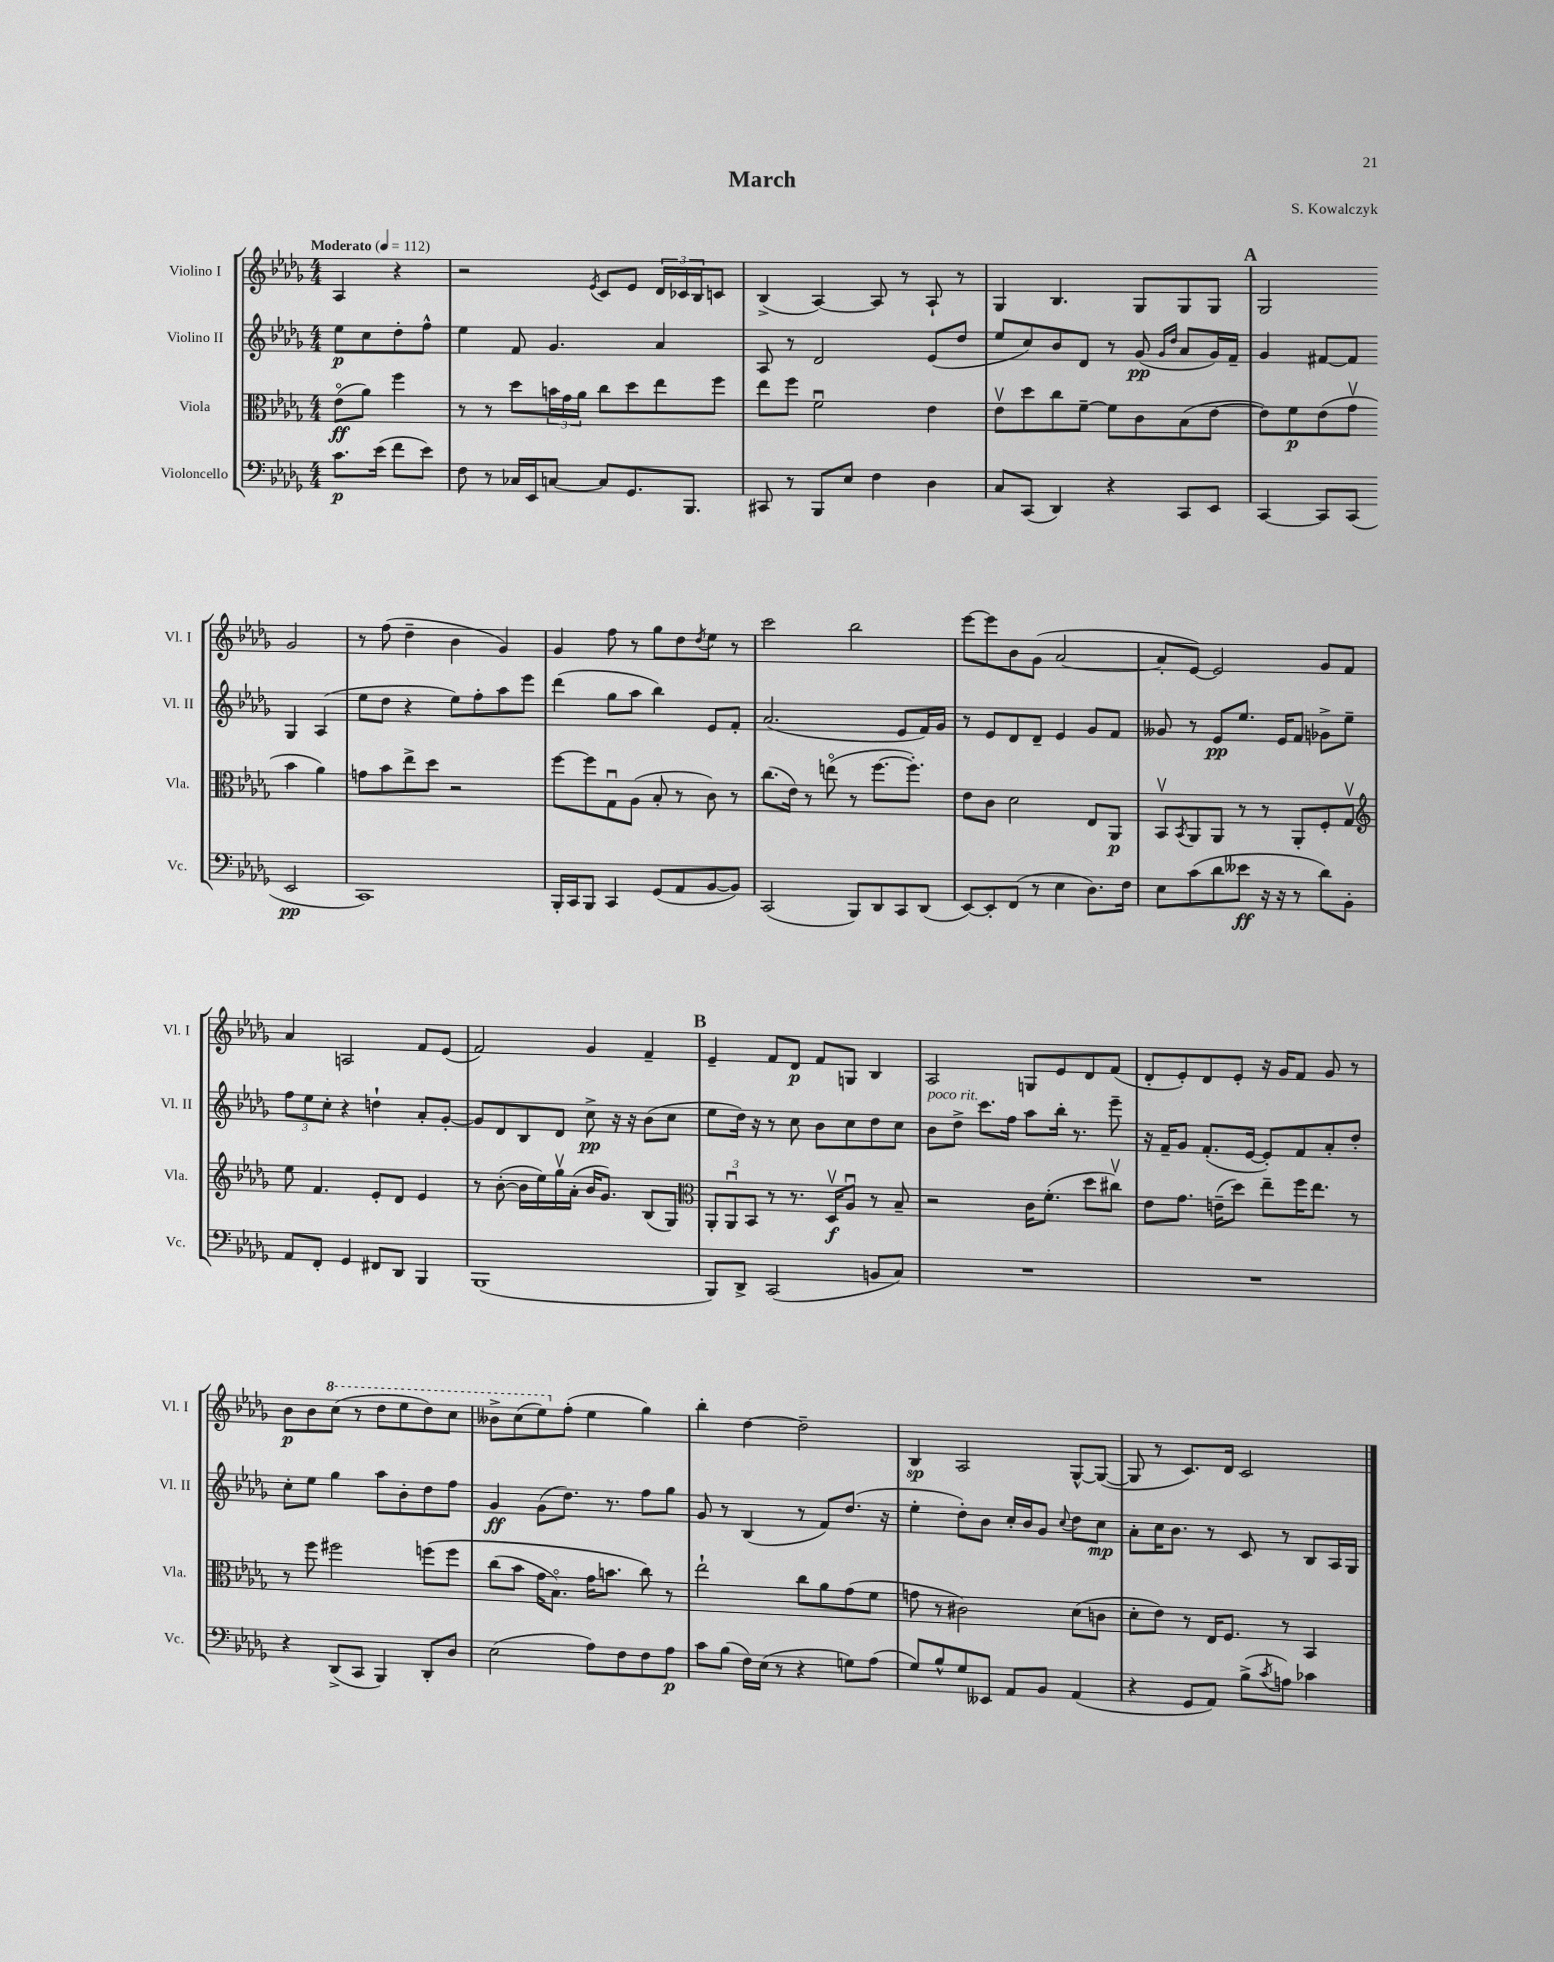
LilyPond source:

\header { title = "March" composer = "S. Kowalczyk" }
<<
\new StaffGroup <<
\new Staff = "s0" \with { instrumentName = "Violino I" shortInstrumentName = "Vl. I" } {
    \clef treble \key des \major \numericTimeSignature \time 4/4 \partial 2 \tempo "Moderato" 4 = 112
    aes4 r4 |
    r2 \acciaccatura { ees'8 } c'8 ees'8 \tuplet 3/2 { des'16 ces'16 bes16 } c'8 |
    bes4->( aes4~) aes8 r8 aes8-! r8 |
    ges4 bes4. ges8 ges8 ges8 |
    \mark \markup { \bold "A" } ges2 ges'2 |
    r8 f''8( des''4-- bes'4 ges'4) |
    ges'4 f''8 r8 ges''8 des''8 \acciaccatura { des''8 } ees''8 r8 |
    c'''2 bes''2 |
    ees'''8~ ees'''8 bes'8 ges'8( aes'2~ |
    aes'8-. ees'8~) ees'2 ges'8 f'8 |
    aes'4 a2 f'8 ees'8( |
    f'2) ges'4 f'4-- |
    \mark \markup { \bold "B" } ees'4-- f'8 des'8\p f'8 g8 bes4 |
    aes2 g8 ees'8 des'8 f'8( |
    des'8-. ees'8-.) des'8 ees'8-. r16 ges'16 f'8 ges'8 r8 |
    bes'8\p bes'8 \ottava #1 c'''8( r8 des'''8 ees'''8 des'''8) c'''8 |
    beses''8-> c'''8( ees'''8) \ottava #0 f''8-.( ees''4 ges''4) |
    bes''4-. des''4~ des''2-- |
    bes4\sp aes2 ges8~-^ ges8~( |
    ges8 r8 c'8.) des'16 c'2 \bar "|." |
}
\new Staff = "s1" \with { instrumentName = "Violino II" shortInstrumentName = "Vl. II" } {
    \clef treble \key des \major \numericTimeSignature \time 4/4 \partial 2
    ees''8\p c''8 des''8-. f''8-^ |
    ees''4 f'8 ges'4. aes'4 |
    aes8 r8 des'2 ees'8( des''8 |
    ees''8 c''8) bes'8 des'8 r8 ges'8\pp( \grace { ges'16 des''16 } aes'8 ges'16) f'16-- |
    \mark \markup { \bold "A" } ges'4 fis'8~ fis'8 ges4 aes4( |
    ees''8 des''8 r4 ees''8) f''8-. aes''8 ees'''8 |
    des'''4( ges''8 aes''8 bes''4) ees'8 f'8-. |
    aes'2.( ees'8 f'16) ges'16 |
    r8 ees'8 des'8 des'8-- ees'4 ges'8 f'8 |
    geses'8 r8 ees'8\pp ees''8. ees'16 f'8 ges'8-> ees''8-- |
    \tuplet 3/2 { f''8 ees''8 c''8-. } r4 d''4-! aes'8-. ges'8~-. |
    ges'8 des'8 bes8 des'8 c''8->\pp r16 r16 bes'8( c''8 |
    \mark \markup { \bold "B" } ees''8 des''16) r16 r8 c''8 bes'8 c''8 des''8 c''8 |
    bes'8^\markup { \italic "poco rit." } des''8-> c'''8. f''16 aes''8 bes''16-. r8. ees'''8-- |
    r16 f'16-- ges'8 f'8.-.( ees'16~ ees'8-.) f'8 aes'8-. des''8-. |
    c''8-. ees''8 ges''4 aes''8 bes'8-. des''8 f''8 |
    ges'4\ff ges'8( des''8.) r8. f''8 ges''8 |
    ges'8 r8 bes4( r8 f'8) des''8.( r16 |
    ees''4-. des''8-.) bes'8 c''16-. bes'16 ges'8 \appoggiatura { c''8 } des''8 c''8\mp |
    aes'8-. c''16 bes'8. r8 c'8 r8 bes8 aes16 ges16 \bar "|." |
}
\new Staff = "s2" \with { instrumentName = "Viola" shortInstrumentName = "Vla." } {
    \clef alto \key des \major \numericTimeSignature \time 4/4 \partial 2
    ees'8\flageolet\ff( aes'8) f''4 |
    r8 r8 des''8 \tuplet 3/2 { b'16 ges'16 aes'16 } c''8 des''8 ees''8 f''8 |
    ees''8 f''8 f'2\downbow ees'4 |
    ees'8\upbow des''8 c''8 f'8~-- f'8 c'8 bes8( ees'8~ |
    \mark \markup { \bold "A" } ees'8) f'8\p ees'8( ges'8\upbow bes'4 aes'4) |
    g'8 bes'8 ees''8-> des''8 r2 |
    f''8~ f''8 ges8\downbow aes8( bes8-. r8 c'8) r8 |
    c''8.( ees'16) r8 e''8\flageolet( r8 f''8.~ f''8.-.) |
    ees'8 c'8 des'2 ees8 aes,8\p |
    bes,8\upbow \acciaccatura { bes,8 } aes,8 aes,8 r8 r8 aes,8-. f8-. ges8\upbow |
    \clef treble ees''8 f'4. ees'8-. des'8 ees'4 |
    r8 bes'8~-.( bes'16 ees''16) ges''16\upbow aes'16-.( bes'16 ges'8.) bes8( ges8) |
    \mark \markup { \bold "B" } \clef alto \tuplet 3/2 { aes,8-. aes,8\downbow bes,8 } r8 r8. des16\upbow\f aes8\downbow r8 bes8-- |
    r2 c'16 f'8.-.( des''8 cis''8\upbow) |
    ees'8 ges'8. e'16--( des''8) ees''8-- f''16 ees''8. r8 |
    r8 f''8 fis''2 f''8\( f''8 |
    c''8( bes'8 ges'16 bes8.\flageolet) ges'16 b'8. c''8\) r8 |
    ees''2-! c''8 aes'8 ges'8( f'8 |
    g'8 r8 cis'2) des'8( c'8 |
    des'8-. ees'8) r8 ees16 f8. r8 bes,4 \bar "|." |
}
\new Staff = "s3" \with { instrumentName = "Violoncello" shortInstrumentName = "Vc." } {
    \clef bass \key des \major \numericTimeSignature \time 4/4 \partial 2
    c'8.\p ees'16( f'8 ees'8) |
    f8 r8 ces16 ees,16 c8~ c8 ges,8. bes,,8. |
    cis,8 r8 bes,,8 ees8 f4 des4 |
    c8 c,8( des,4) r4 c,8 ees,8 |
    \mark \markup { \bold "A" } c,4~ c,8 c,8( ees,2\pp |
    c,1) |
    bes,,16-. c,16 bes,,8 c,4 ges,8( aes,8 bes,8~ bes,8) |
    c,2( bes,,8) des,8 c,8 des,8( |
    ees,8~) ees,8-. f,8( r8 ees4 des8.) f16 |
    ees8 c'8( des'8 eeses'8\ff r16 r16 r8 des'8) bes,8-. |
    aes,8 f,8-. ges,4 fis,8 des,8 bes,,4 |
    bes,,1( |
    \mark \markup { \bold "B" } bes,,8) des,8-> c,2( b,8 c8) |
    R1 |
    R1 |
    r4 des,8->( c,8 bes,,4) des,8-. des8 |
    ees2( aes8) f8 f8 aes8\p |
    c'8 bes8( f16) ees16( r8 r4 g8) aes8( |
    ges8) bes8-^ ges8 eeses,8 aes,8 bes,8 aes,4( |
    r4 ges,8 aes,8) bes8->( \acciaccatura { c'8 } a8) ces'4 \bar "|." |
}
>>
>>
\layout { \context { \Score \remove "Bar_number_engraver" } }
